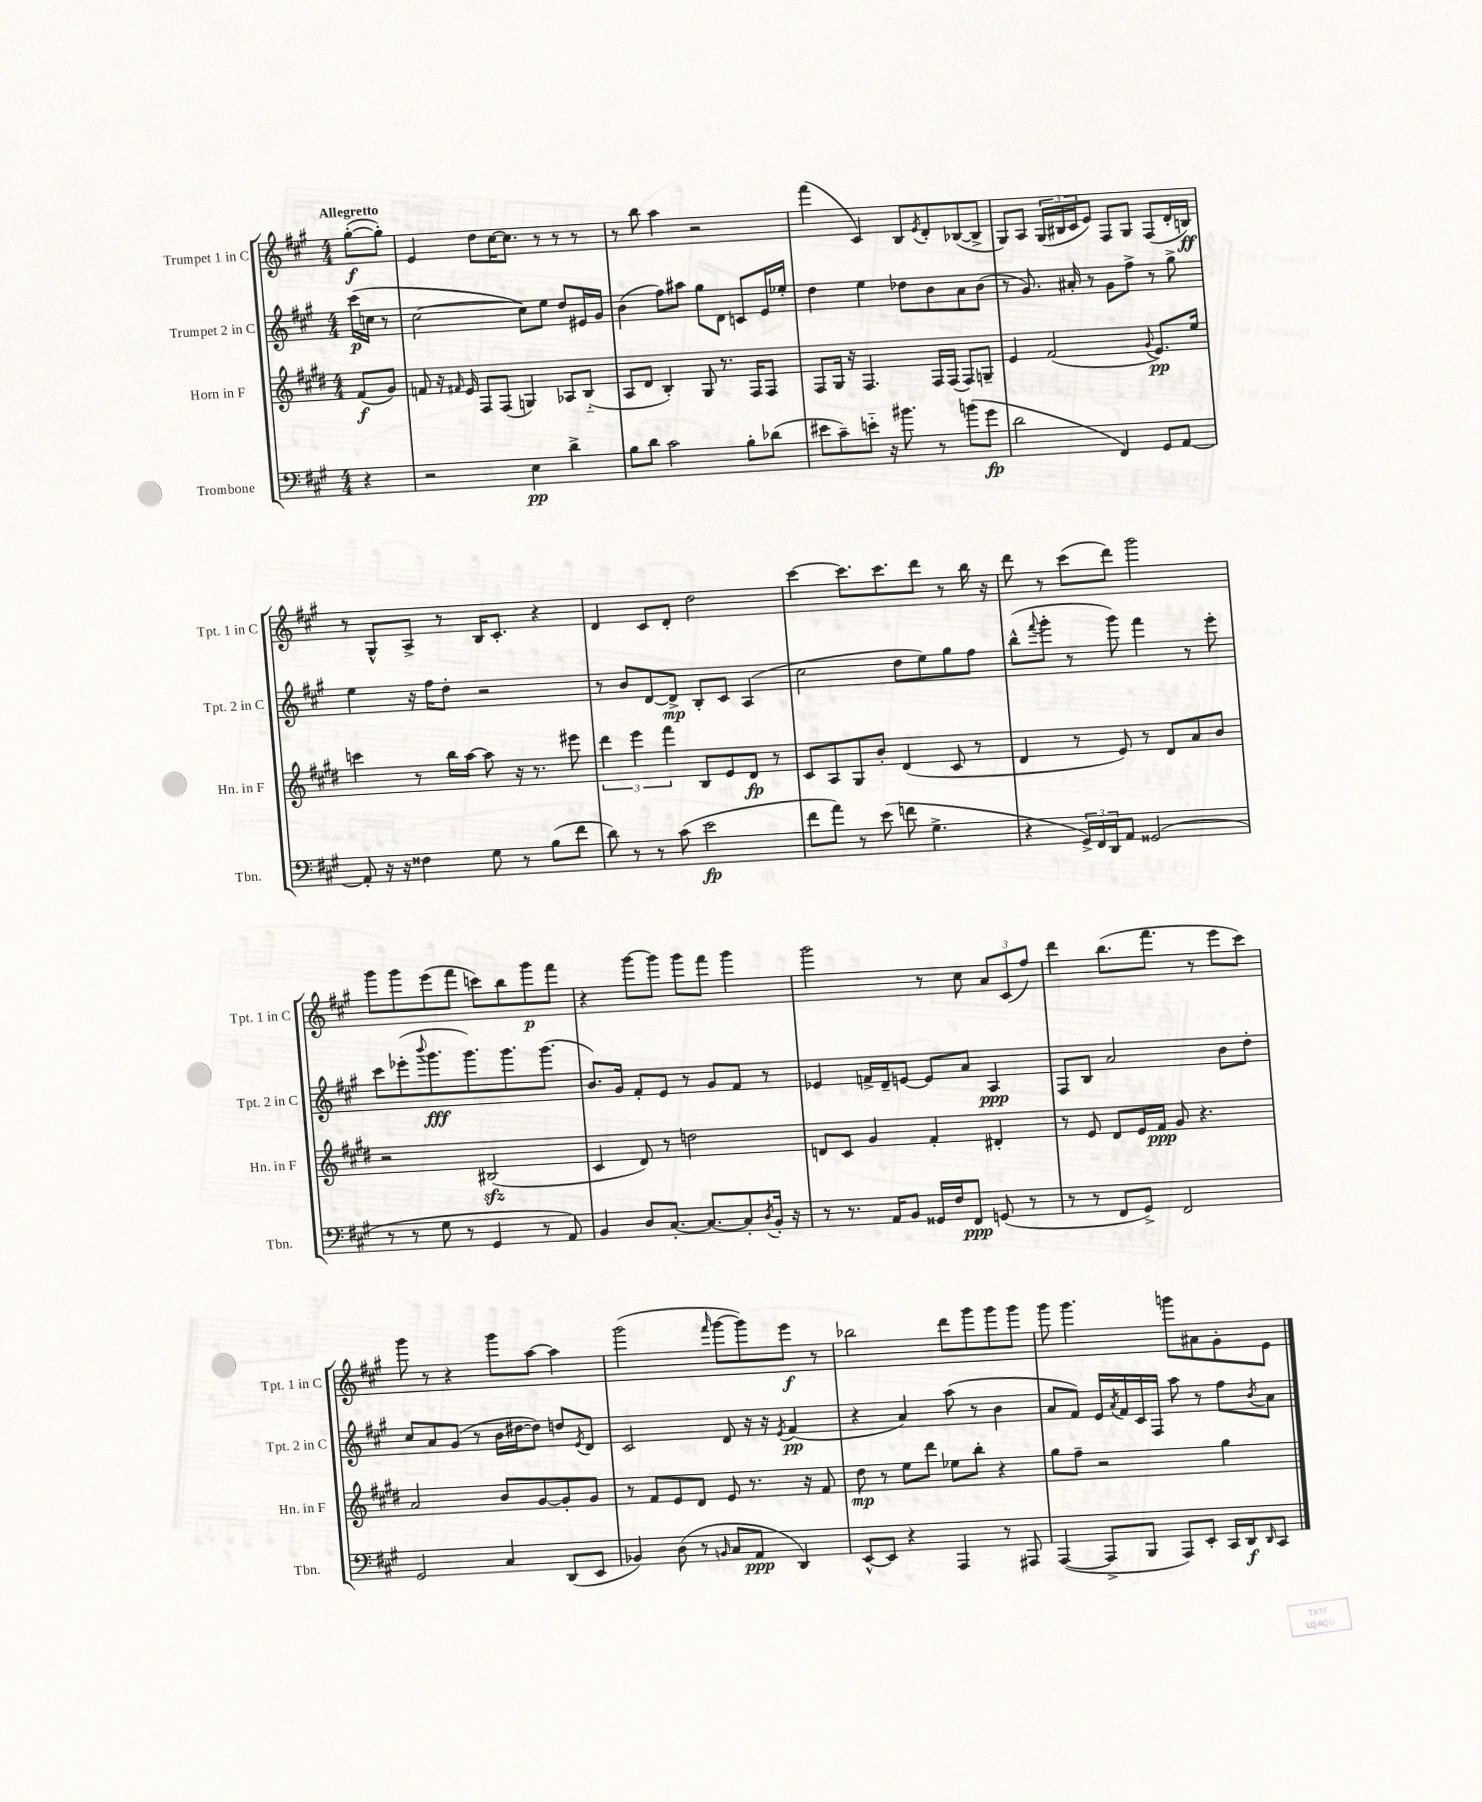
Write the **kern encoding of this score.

**kern	**kern	**kern	**kern
*staff4	*staff3	*staff2	*staff1
*clefF4	*clefG2	*clefG2	*clefG2
*k[f#c#g#]	*k[f#c#g#d#]	*k[f#c#g#]	*k[f#c#g#]
*M4/4	*M4/4	*M4/4	*M4/4
4r	(8f#/L	(16ccc#\LL	([8gg#'\L
.	.	16cc\JJ	.
.	8g#/J)	8r	8gg#'\]J)
=	=	=	=
2r	8f/	[2cc#\	4e/
.	16r	.	.
.	16qqf#/	.	.
.	16e/	.	.
.	8F#/L	.	8dd\L
.	(8F#/J	.	[16cc#\K
.	.	.	8.cc#\]J
4E\	4G/)	8cc#\]L)	.
.	.	8ee\J	8r
4d^\	8A-/L	8dd/L	8r
.	(8B'~/J	16e#/L	8r
.	.	16g#/JJ	.
=	=	=	=
8B\L	8A/L	(4b\	8r
8d\J	8d#/J	.	8bb\
2c#\	4B'/)	8ff#\L)	4aa\
.	.	8aa#\J	.
.	8G#/	8gg#\L	2r
.	8.r	8d\J	.
8B'\L	.	8c/L	.
.	16F#/LK	.	.
(8d-\J	8F#/J	16e/L	.
.	.	16ee-'/JJ	.
=	=	=	=
8e#\L	8F#/L	4dd\	(4fff#\
8c#~\)	16G#/Jk	.	.
.	16r	.	.
8e'~\J	4.F#/	4ee\	4c#/)
16r	.	.	.
8.b#\	.	.	.
.	.	8dd-\L	8B/L
.	.	.	8qe/
8r	16F#/LL	8b\	8d'/
.	(16F#/JJ	.	.
(8b\L	8F#/L)	8a\	([8B-/
8g#\J	8G~/J	(8b\J	8B-^/]J
=	=	=	=
2d\	4e/	8r	8G#/L)
.	.	8.g#/)	8A/J
.	(2f#/	.	(24G#/LL
.	.	.	24B#/
.	.	16a#'/	.
.	.	.	24c#/J
.	.	8r	8e/J)
4FF#/)	.	8g#\L	8F#/L
.	.	8ff#^\J	8G#/J
.	8qqg#/	.	.
8GG#/L	8.e/L)	8r	(8F#/L
[8AA/J	.	8gg#^\	16d'/L
.	16ee/Jk	.	16B/JJ)
=	=	=	=
8AA'/]	4ccc\	4ee\	8r
16r	.	.	8G#^^/L
16r	.	.	.
4F##\	8r	16r	8A^/J
.	.	16ff#\LK	.
.	16bb\LL	8dd'\J	8r
.	[16aa\JJ	.	.
8G#\	8aa\]	2r	16B/LK
.	.	.	8.c#'/J
8r	16r	.	.
.	8.r	.	.
(8B\L	.	.	4r
8f#\J	8eee#\	.	.
=	=	=	=
8d\)	6ddd#\	8r	4d/
8r	.	8b/L	.
.	6eee\	.	.
8r	.	[8d/	8c#/L
.	6fff#\	.	.
(8c#\	.	8d^/]J	8d'/J
2e\	8B/L	8B'/L	2dd\
.	8e/	8c#/J	.
.	8d#/J	(4A/	.
.	8r	.	.
=	=	=	=
8f#\L	8c#/L	2cc#\	[4ccc#\
8a\J)	8A/	.	.
8r	8G#/	.	8.ccc#\]L
(8e\	8b'/J	.	.
.	.	.	8.ccc#\
8f\	(4d#/	8dd\L	.
4.G#^\	.	8ee\)	8ddd\J
.	8c#/	8gg#\	8r
.	8r	8ff#\J	16bb\
.	.	.	16r
=	=	=	=
4r	4d#/	(8bb^^\L	8ddd\
.	.	8qqfff#/	.
.	.	8ggg#'\J	8r
24GG#^/LL)	8r	8r	(8ccc#\L
24FF#/	.	.	.
24DD/J	.	.	.
8AA/J	8e/)	8ggg#\)	8ddd\J)
(2GG##/	8r	4fff#\	2ggg#\
.	8d#/L	.	.
.	8a/	8r	.
.	8b/J	8eee'\	.
=	=	=	=
8r	2r	8ccc#\L	8ggg#\L
8r	.	(8eee-'\	8ggg#\
.	.	8qqbbb/	.
8G#\	.	8.ggg#\	(8eee\
8r	.	.	8fff#\J
.	.	8.ggg#\)	.
4GG#/	(2B#/	.	8ccc\L)
.	.	8.ggg#\	8bb\
8r	.	.	8ggg#\
.	.	(8.ggg#\J	.
8AA/)	.	.	8fff#\J
=	=	=	=
4BB/	4c#/	8.b/L)	4r
.	.	16g#/Jk	.
8D/L	8d#/)	8f#'/L	[8ggg#\L
[8.C#'/J	8r	8e/J	8ggg#\]J
.	2dd\	8r	8ggg#\L
8.C#/_L	.	.	.
.	.	8g#/L	8fff#\J
8C#'/]	.	8f#/J	4ggg#\
8qD/	.	.	.
16BB'/Jk	.	8r	.
16r	.	.	.
=	=	=	=
8r	8d/L	4e-/	2ggg#\
8.r	8c#/J	.	.
.	4g#/	16f^/LL	.
16AA/LK	.	16d~/J	.
8BB/J	.	[8e/J	.
16GG##/LL	4f#'/	8e/]L	8r
16F#/J	.	.	.
8FF#/J	.	8a/J	8cc#\
(8GG/	4d#'/	4A/	12a/L
.	.	.	(12c#/
8r	.	.	.
.	.	.	12ff#/J)
=	=	=	=
8r	8r	8F#/L	4ddd\
8r	8e/	8B/J	.
8FF#/L	8d#/L	2a/	(8.bb\L
8GG#^/J)	16e/L	.	.
.	16f#/JJ	.	8.fff#\J
2FF#/	8g#/	.	.
.	4.r	.	8r
.	.	8b\L	8eee\L
.	.	8dd'\J	8ccc#\J)
=	=	=	=
2GG#/	2a/	8cc#/L	8ggg#\
.	.	8a/	8r
.	.	(8g#/J	4r
.	.	8r	.
4C#/	8b/L	16b\LL	8ggg#\L
.	.	[16dd#\J	.
.	[8g#/	8dd#\]J)	[8aa\J
(8DD/L	8g#'/]	8dd/L	4aa\]
.	.	8qe/	.
8EE/J	8g#/J	8d/J	.
=	=	=	=
4BB-/)	8r	2c#/	(2ggg#\
.	8f#/L	.	.
(8D\	8e/	.	.
8r	8d#/J	.	.
16qqBB/	.	.	16qqfff#/
8C#/L	8e/	8d/	[8ggg#\L
8AA/J	8.r	16r	8ggg#\])
.	.	16r	.
.	.	8qe/	.
4DD/)	.	(4f#/	8eee\J
.	16r	.	.
.	8f#/	.	8r
=	=	=	=
[8EE^^/L	8dd#\	4r	2bb-\
8EE/]J	8r	.	.
4r	8ee\L	4a/)	.
.	8ddd#\J	.	.
4AAA/	8ee-\L	(8aa\	8ddd\L
.	8bb'\J	8r	8ggg#\
8r	4r	4b\	8ggg#\
8AAA#/	.	.	8ggg#\J
=	=	=	=
([4AAA/	8gg#\L	8a/L	8ggg#\
.	8ff#~\J	8f#/J)	4.ggg#\
8AAA^/]L	2r	16e/LL	.
.	.	8qa/	.
.	.	16f#/	.
8BBB/J	.	16c#/	.
.	.	16F#/JJ	.
8AAA/L)	.	8aa\	8ggg\L
8EE'/J	.	8r	8a#\
16CC#/LL	4gg#\	8ff#\L	8g#'\
16DD/J	.	.	.
16qqDD/	.	8qb/	.
8CC#/J	.	8a\J	8e\J
==	==	==	==
*-	*-	*-	*-
